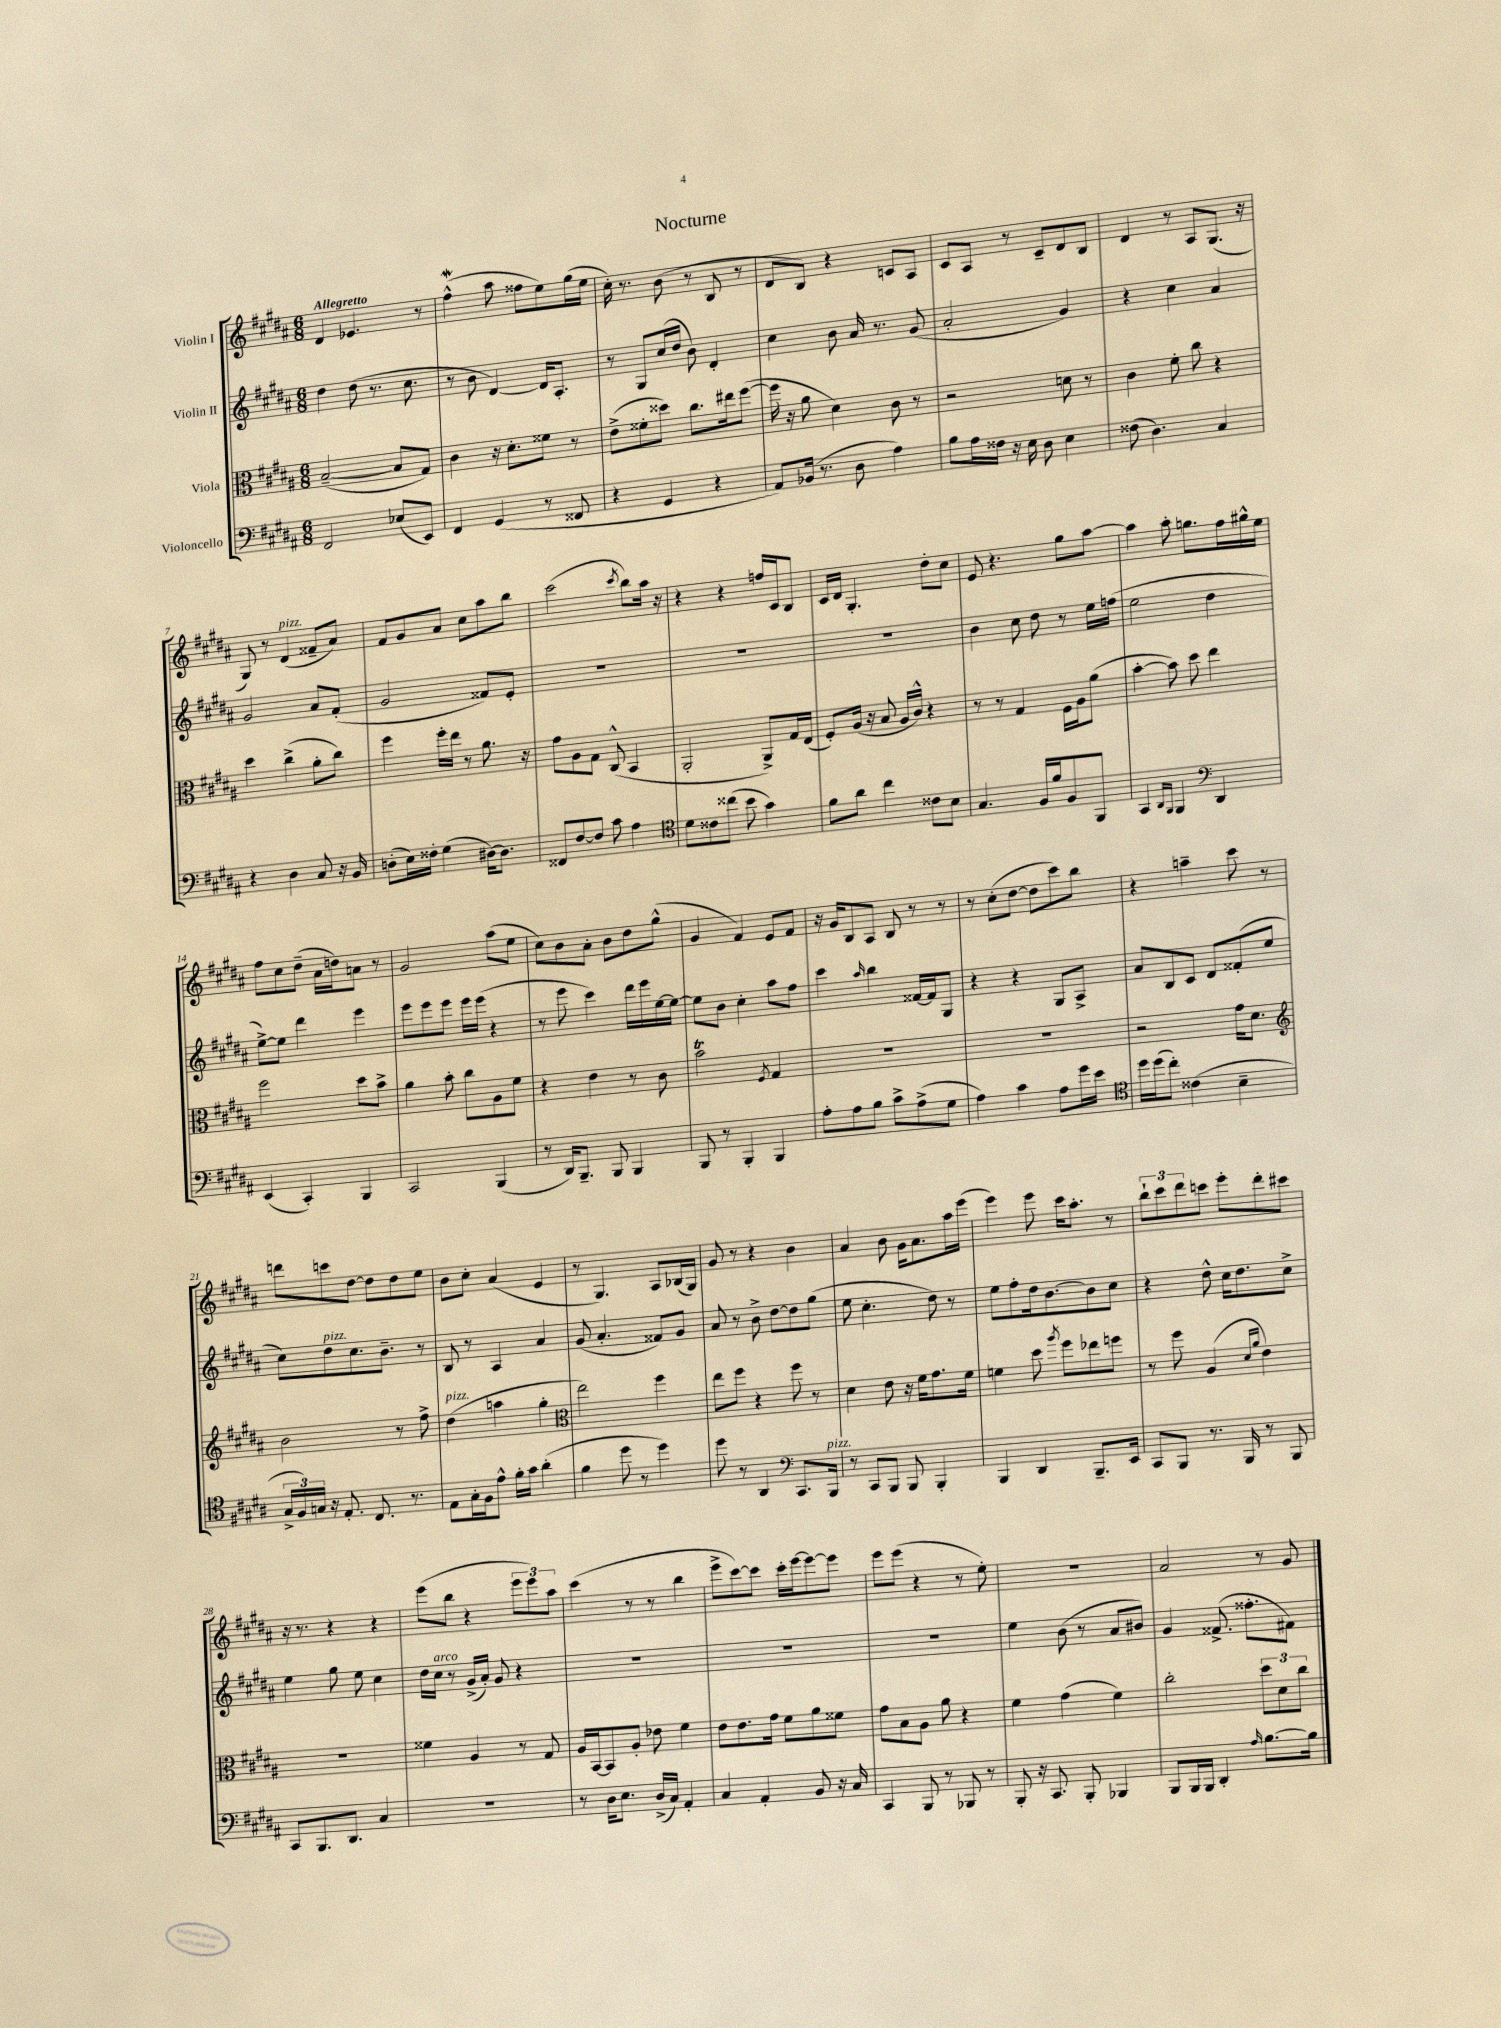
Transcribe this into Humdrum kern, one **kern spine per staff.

**kern	**kern	**kern	**kern
*staff4	*staff3	*staff2	*staff1
*clefF4	*clefC3	*clefG2	*clefG2
*k[f#c#g#d#a#]	*k[f#c#g#d#a#]	*k[f#c#g#d#a#]	*k[f#c#g#d#a#]
*M6/8	*M6/8	*M6/8	*M6/8
2FF#	([2B~	4dd#	4d#
.	.	(8dd#	4.e-
.	.	8.r	.
(8E-	8B]	.	.
.	.	8.cc#	.
8EE)	8G#)	.	8r
=	=	=	=
4FF#	4c#	8r	(4ff#^^
.	.	8b	.
(4GG#	16r	[4d#)	8aa#
.	8.d#'	.	.
.	.	.	8ff##
8r	8f##	16d#]	8ee)
.	.	8.A#'	.
8FF##	8r	.	(16gg#
.	.	.	16ee
=	=	=	=
4r	(8e^	8r	16cc#')
.	.	.	8.r
.	8f##'	8G#	.
4GG#	8dd##)	(16cc#	(8b
.	.	16dd#	.
.	8.cc#	8b)	8r
4r	.	4d#'	8B
.	16ee#	.	.
.	([8ff#	.	8r
=	=	=	=
8AA#)	16ff#]	4cc#	8d#
.	16r	.	.
(16BB-	8a#	.	8B)
8.r	.	.	.
.	4d#)	8b	4r
8D#	.	16a#	.
.	.	8.r	.
4A#)	8c#	.	8c
.	8r	(8g#	8A#
=	=	=	=
8B	2r	2a#'	8c#
16A#	.	.	8A#
16F##	.	.	.
16r	.	.	8r
16E	.	.	.
8D#	.	.	8c#~
4E	8d	4g#)	8d#
.	8r	.	8B
=	=	=	=
(8F##	4c#	4r	4d#
4.D#)	.	.	.
.	8f#'	4cc#	8r
.	8cc#	.	8A#
4C#	4r	4a#	(8.G#
.	.	.	16r
=	=	=	=
4r	4dd#	2g#	8G#)
.	.	.	8r
4D#	(4cc#^	.	(4d#
8C#	8a#'	8a#	8f##~
16r	8cc#)	(8f#'	8a#)
16BB	.	.	.
=	=	=	=
(8D'	4ff#	2g#	8f#
16E)	.	.	8g#
16F##'	.	.	.
(4G#	16ff#'	.	8a#
.	16ee	.	.
.	8r	.	8cc#
[16D#)	8.a#	8f##)	8aa#
8.D#]	.	.	.
.	.	8e'	8bb
.	16r	.	.
=	=	=	=
8FF##	8g#	2.r	(2ccc#
[8F#	8A#	.	.
8F#]	8G#	.	.
8c#	(8C#^^	.	.
.	.	.	8qccc#
4A#	4BB	.	8bb)
.	.	.	16aa#
.	.	.	16r
=	=	=	=
*clefC4	*	*	*
8d#	2AA#'	2.r	4r
8c##	.	.	.
(8cc##	.	.	4r
8b	.	.	.
4g#)	8AA#^)	.	16ff
.	.	.	16c#
.	16G#	.	8B
.	(16E	.	.
=	=	=	=
8f#	8F#')	2.r	16c#
.	.	.	16d#
8a#	(16A#	.	4.G#'
.	16r	.	.
4cc#	8B	.	.
.	16A#	.	.
.	16c#^^)	.	.
8c##	4r	.	8dd#'
8B	.	.	8cc#
=	=	=	=
4.G#	8r	4b	8e
.	8r	.	4.r
.	4G#	8cc#	.
16F#	.	8dd#	.
16f#	.	.	.
8F#	16F#	8r	8gg#
.	16A#	.	.
8FF#	(8a#	16ee	[8aa#
.	.	(16ff	.
=	=	=	=
4GG#	[4b'	2ee	4aa#]
16qqAA#	.	.	.
16qqFF#	.	.	.
4FF#	8b])	.	8aa#'
.	8dd#	.	8.gg
*clefF4	*	*	*
4DD#	4ee	4dd#	.
.	.	.	16ff#
.	.	.	16gg#^^
.	.	.	16ee
=	=	=	=
(4EE	2ff#	[8ee^)	8ff#
.	.	8ee]	8cc#
4CC#')	.	4ddd#	(8dd#~
.	.	.	16a#
.	.	.	16dd)
4BBB	8dd#	4eee	8a
.	8b^	.	8r
=	=	=	=
2CC#	4a#	8eee	2g#
.	.	8eee	.
.	8b'	8eee	.
.	8cc#	16eee	.
.	.	(16eee	.
(4BBB	8A#	4r	(8aa#
.	8f#	.	8ee
=	=	=	=
8r	4r	8r	8cc#)
16DD#)	.	8eee	8b
8.BBB~	.	.	.
.	4e	4ccc#)	8a#'
8BBB	.	.	8b
4BBB	8r	16ddd#	8dd#
.	.	16eee	.
.	8c#	[16ee	(8gg#^^
.	.	16ee_	.
=	=	=	=
8BBB	2b	8ee]	4g#
8r	.	8b	.
4BBB'	.	4cc#'	4f#)
.	8qF#	.	.
4BBB	4G#	8aa#	8e
.	.	8ff#	8f#
=	=	=	=
8A#'	2.r	4ccc#	16r
.	.	.	16g#
8A#	.	.	8B
.	.	16qqaa#	.
8B	.	4bb	8A#
8c#^	.	.	8B
(8A#^	.	[16f##	8r
.	.	16f##]	.
8G#	.	8G#	8r
=	=	=	=
4A#)	2.r	4r	8r
.	.	.	(8cc#'
4c#	.	4r	[8dd#
.	.	.	8dd#]
8A#	.	8G#	8ccc#)
16g#	.	8A#^	8bb
16e	.	.	.
=	=	=	=
*clefC4	*	*	*
16dd#	2r	8a#	4r
(16dd#	.	.	.
8cc#')	.	8B	.
(4c##	.	8c#	4aa~
.	.	8d#	.
4B~	16g#	(8f##'	8ccc#
.	8.d#	.	.
.	.	8ee	8r
=	=	=	=
*	*clefG2	*	*
24G#^	2b	8cc#)	8ddd
24F#)	.	.	.
24G	.	.	.
16r	.	8dd#	8ccc
8.E'	.	.	.
.	.	8.cc#	[8dd#
8.C#	.	.	8dd#]
.	.	8.b~	.
.	8r	.	8dd#
8.r	.	.	.
.	8ff#^	8r	8ee
=	=	=	=
8E	(4dd#	8B	8b
16G#'	.	8r	8cc#'
16F#	.	.	.
8e^^	4aa	4A#	(4a#
16f#'	.	.	.
16g#	.	.	.
(4a#'	4gg#'	4a#	4e
=	=	=	=
*	*clefC3	*	*
4f#	2ee)	(8g#	8r
.	.	4.a#'	4.G#)
8dd#	.	.	.
8r	.	.	.
4dd#)	4ff#	8f##)	8A#
.	.	8g#	(16B-
.	.	.	16G#)
=	=	=	=
8dd#	8ee	8a#	8g#
8r	8ff#	8r	8r
4AA#	4r	8b^	4r
.	.	[8dd#	.
*clefF4	*	*	*
8.CC#	8ff#	8dd#]	4b
.	8r	(8gg#	.
16BBB	.	.	.
=	=	=	=
8r	4d#	8ee	4a#
8CC#	.	4.cc#'	.
8BBB	8e	.	8b
8BBB	16r	.	16g#
.	16f#	.	8.a#
4BBB'	8.g#	8dd#)	.
.	.	8r	16aa#
.	16f#	.	(16eee
=	=	=	=
4BBB	4f	8ee	4eee)
.	.	8ff#'	.
4DD#	8dd#	16dd#	8eee
.	.	[8.b	.
.	8qaa#	.	.
.	8ff#	.	16ccc#
.	.	.	8.aa#'
8.BBB~	8ee-	8b]	.
.	8ff	8cc#	8r
16EE	.	.	.
=	=	=	=
8CC#	8r	4r	12bb`
.	.	.	12ccc#
8BBB	8ff#	.	.
.	.	.	12ddd#
8.r	(4A#	8dd#^^	8ccc
.	.	16cc#	8eee'
16BBB	.	8.dd#	.
.	16qqd#	.	.
.	16qqa#	.	.
8r	4e)	.	8ddd#'
8BBB	.	8cc#^	8ccc#
=	=	=	=
8CC#	2.r	4ee	16r
.	.	.	8.r
8.BBB	.	.	.
.	.	8gg#	4r
8.DD#	.	.	.
.	.	8ee	.
4C#	.	4cc#	4r
=	=	=	=
2.r	4f##	16dd#	(8eee
.	.	16cc#	.
.	.	8r	8bb
.	4A#	(16g#^	4r
.	.	16a#')	.
.	.	8g#	.
.	8r	4r	12eee
.	.	.	12eee)
.	8G#	.	.
.	.	.	12aa#
=	=	=	=
8r	16A#	2.r	(4ccc#
.	[16BB	.	.
16D#	8BB]	.	.
8.E	.	.	.
.	8A#'	.	8r
(16D#^	8e-	.	8r
16C#)	.	.	.
4AA#'	4f#	.	4bb
=	=	=	=
4C#	8e	2.r	8eee^
.	8.e	.	[8ccc#)
4AA#'	.	.	8ccc#]
.	16g#	.	.
.	8f#	.	16ccc#'
.	.	.	[16eee
8BB	8a#	.	8eee_
16r	8f##	.	8eee]
16C#	.	.	.
=	=	=	=
4CC#	8g#	2.r	8eee
.	8B	.	(8eee
8BBB	8A#	.	4r
8r	8a#	.	.
8BBB-	4r	.	8r
8r	.	.	8ee')
=	=	=	=
8BBB'	4f#	4ee	2.r
16r	.	.	.
8.CC#	.	.	.
.	(4g#	(8b	.
8BBB'	.	8r	.
4BBB-	4f#)	8a#	.
.	.	8b#)	.
=	=	=	=
8BBB	2cc#'	4g#	2a#
16BBB	.	.	.
16BBB	.	.	.
4DD#'	.	(8.f##^	.
.	.	8.ff##'	.
16qqA#	.	.	.
[8.B	12dd#	.	8r
.	12d#	.	.
.	.	8f#)	8g#
.	12cc#	.	.
16B]	.	.	.
==	==	==	==
*-	*-	*-	*-
